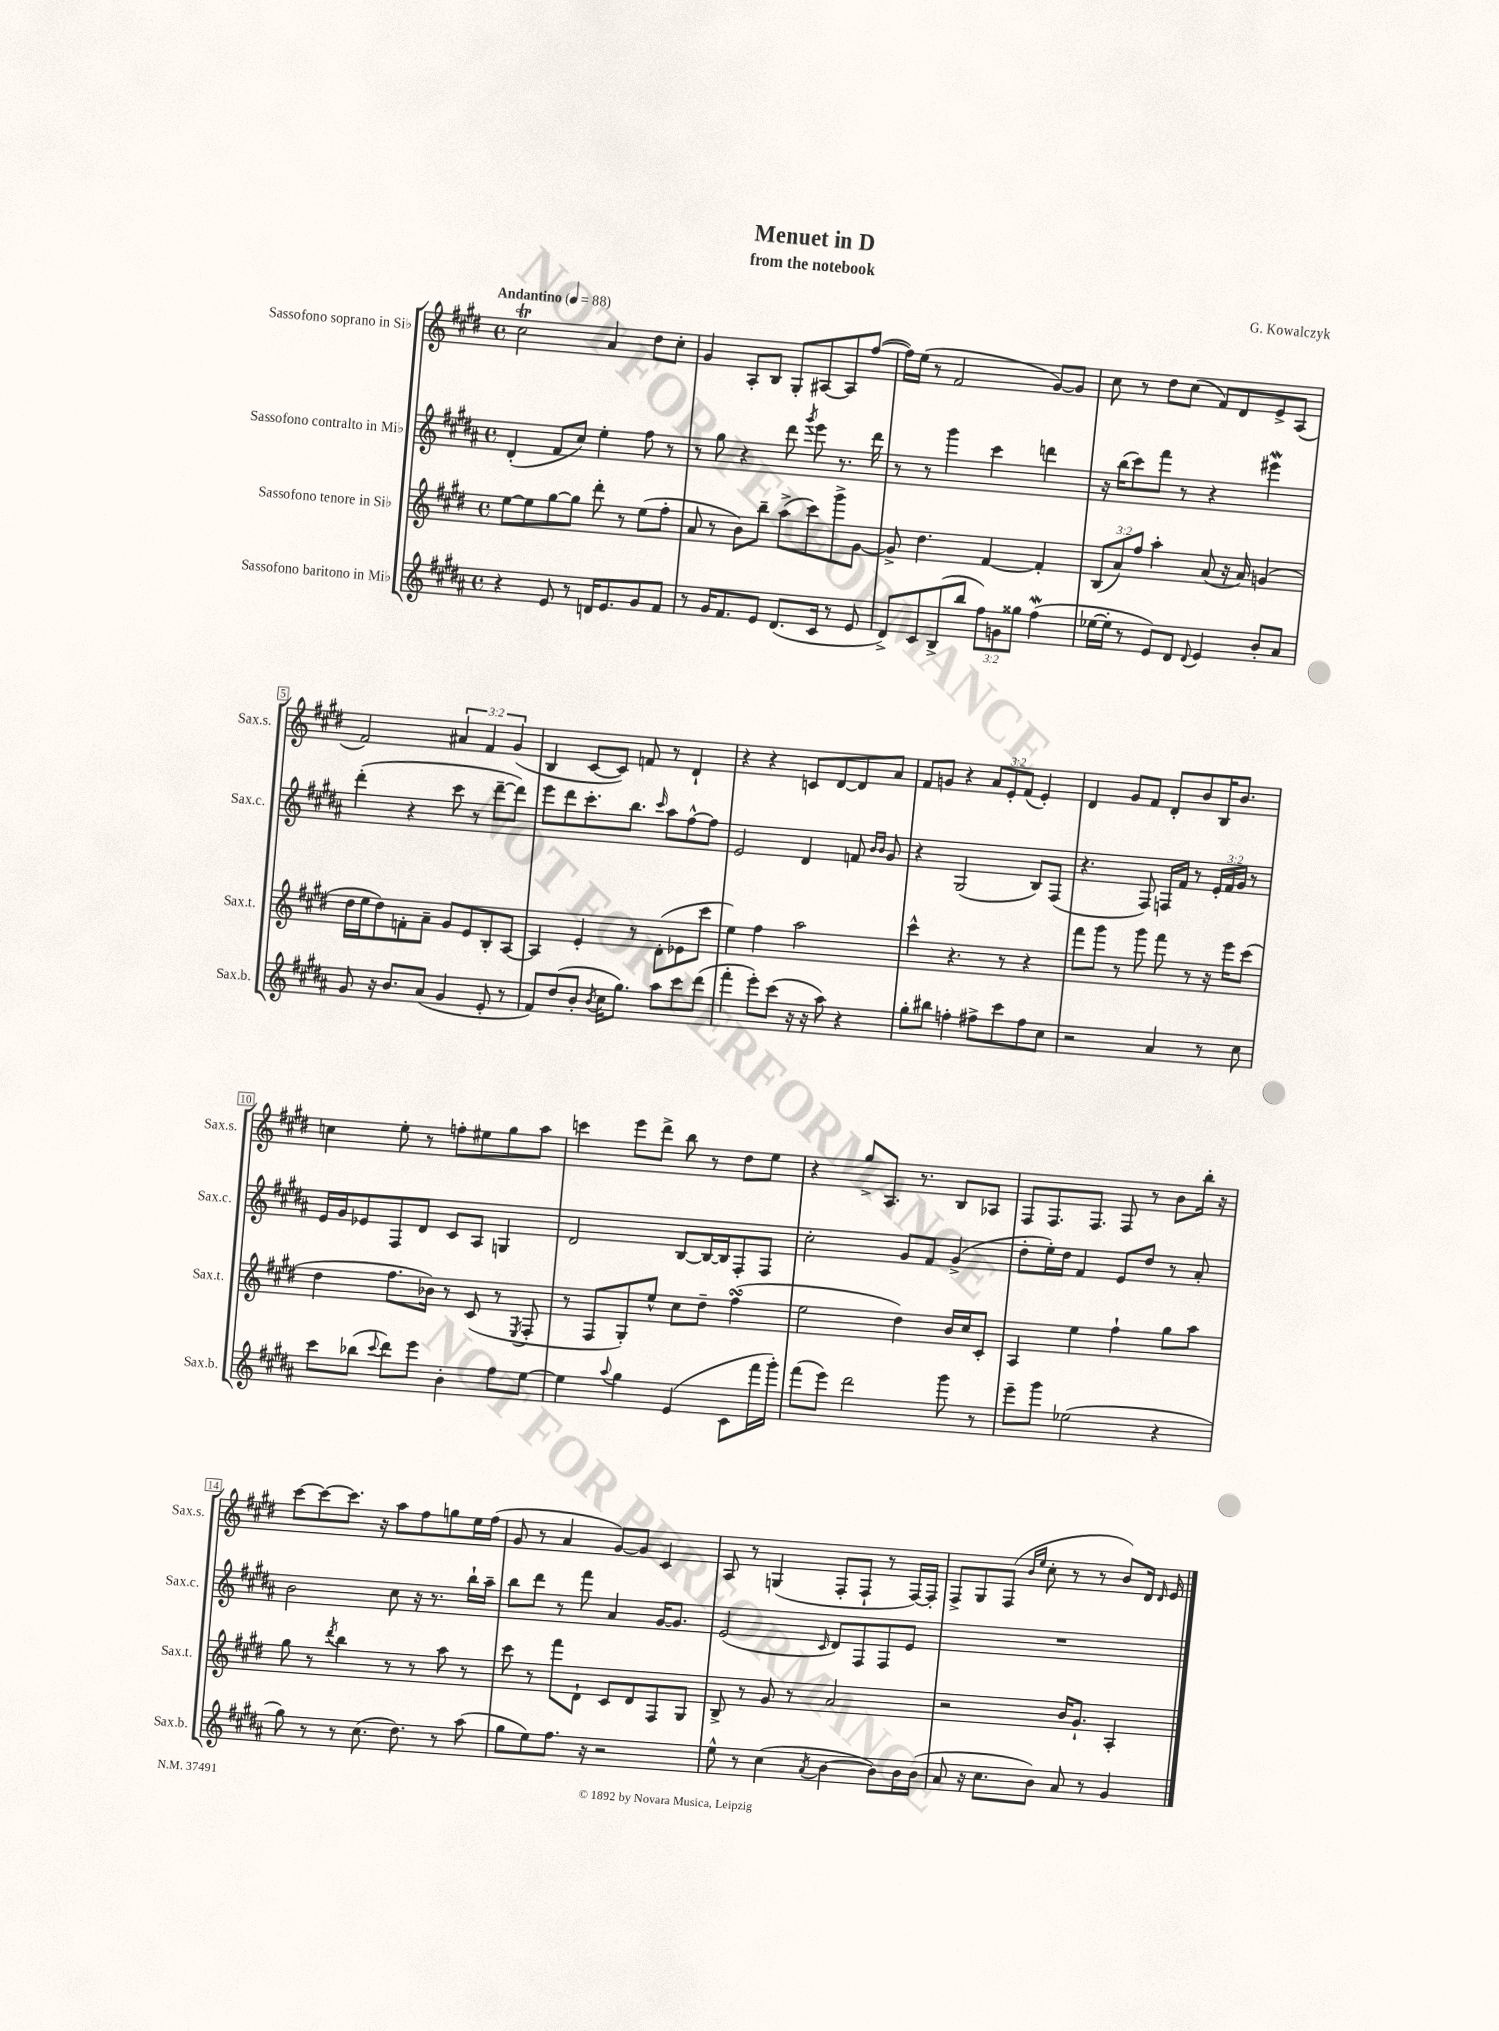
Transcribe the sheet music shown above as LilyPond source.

\header { title = "Menuet in D" composer = "G. Kowalczyk" subtitle = "from the notebook" }
<<
\new StaffGroup <<
\new Staff = "s0" \with { instrumentName = "Sassofono soprano in Sib" shortInstrumentName = "Sax.s." } {
    \clef treble \key e \major \defaultTimeSignature \time 4/4 \override Staff.TupletNumber.text = #tuplet-number::calc-fraction-text \tempo "Andantino" 4 = 88
    \autoBeamOff cis''2\trill a'4 dis''8[ cis''8]-. |
    gis'4 a8[-. b8] gis8[-. ais8~ ais8 fis''8]~( |
    fis''16[) e''16]( r8 fis'2 gis'8[~) gis'8] |
    cis''8 r8 dis''8[ cis''8]( fis'8[) dis'8 e'8-> a8]( |
    fis'2) \tuplet 3/2 { ais'4 fis'4 gis'4( } |
    b4 cis'8[~ cis'8]) f'8 r8 dis'4-! |
    r4 r4 c'8[ dis'8~ dis'8 a'8] |
    fis'8[ g'8] r4 \tuplet 3/2 { a'8[ e'8-. fis'8]( } e'4-.) |
    dis'4 gis'8[ fis'8] dis'8[-. b'8 b16 b'8.] |
    c''4 e''8-. r8 f''8[-. eis''8 gis''8 a''8] |
    c'''4 e'''8[ dis'''8]-> b''8 r8 dis''8[ e''8] |
    r4 gis''8[-> a8.] r8. b8[ aes8] |
    fis8[ fis8. fis8.] fis8 r8 b'8[ b''16]-. r16 |
    cis'''8[~ cis'''8~ cis'''8.] r16 a''8[ fis''8 g''8 e''16 fis''16]( |
    gis'8 r8 a'4 gis'8[~) gis'8] cis'4 |
    a8 r8 g4( fis8[-. fis8]-! r8 fis16[~) fis16]-. |
    fis8[-> gis8 fis8]( \grace { b'16[ e''16] } cis''8-. r8 r8 b'8[) dis'16] \grace { dis'16 } e'16 \bar "|." |
}
\new Staff = "s1" \with { instrumentName = "Sassofono contralto in Mib" shortInstrumentName = "Sax.c." } {
    \clef treble \key b \major \defaultTimeSignature \time 4/4 \override Staff.TupletNumber.text = #tuplet-number::calc-fraction-text
    \autoBeamOff dis'4-.( fis'8[ cis''8]) e''4-. fis''8 r8 |
    r8 gis''8 r4 dis'''8 \acciaccatura { gis'''8 } e'''8 r8. dis'''16 |
    r8 r8 gis'''4 cis'''4 d'''4 |
    r16 b''16[( cis'''8) fis'''8] r8 r4 eis'''4\mordent |
    dis'''4-.( r4 cis'''8 r8 dis'''8[~-- dis'''8]) |
    e'''8[ dis'''8 cis'''8.-. b''8.] \grace { cis'''16 } ais''8[ fis''8~-^ fis''8] |
    e'2 dis'4 f'8 \grace { b'16[ b'16] } gis'8 |
    r4 gis2( b8[) fis8]( |
    r4. fis8) f16[ fis'16] r8 \tuplet 3/2 { e'16[-. fis'16 gis'16] } r8 |
    e'16[ gis'16 ees'8 fis8 dis'8] cis'8[ ais8] g4 |
    dis'2 b8[~ b16~ b16 fis8-. fis8] |
    cis''2-. gis'8[ fis'8] gis'4->( |
    dis''8[-. e''16-.) dis''16] fis'4 e'8[ dis''8] r8 ais'8-. |
    b'2 cis''8 r16 r8. b''16[-! ais''16]-- |
    b''8[ dis'''8] r8 fis'''8 ais'4 gis'16[~ gis'8.] |
    e'2( \grace { cis'16 } dis'8[) fis8 fis8 e'8] |
    R1 \bar "|." |
}
\new Staff = "s2" \with { instrumentName = "Sassofono tenore in Sib" shortInstrumentName = "Sax.t." } {
    \clef treble \key e \major \defaultTimeSignature \time 4/4 \override Staff.TupletNumber.text = #tuplet-number::calc-fraction-text
    \autoBeamOff e''8[~ e''8 gis''8~ gis''8] dis'''8-. r8 e''8[( fis''8]-. |
    a'8 r8 b'8[) b''8]-- a''8[->( cis'''8) gis'''8-> gis'8]~ |
    gis'8-> dis''4. fis'4~ fis'4-. |
    \tuplet 3/2 { b8[( a'8) fis''8] } a''4-. a'8( r16 a'16) g'4( |
    dis''16[ e''16 dis''8) f'8-. a'8]-- gis'8[ e'8 b8-. a8]~ |
    a4 e'4-. r8 dis'8[-.( ees'8 cis'''8] |
    e''4) fis''4 a''2 |
    cis'''4-^ r4. r8 r4 |
    fis'''8[ gis'''8] r8 gis'''8 fis'''8 r8 r16 e'''16[ cis'''8]( |
    dis''4 fis''8.[ bes'16]) r8 cis'8( r8 \acciaccatura { e8 } fis8-. |
    r8 fis8[ gis8-.) e''8]-^ cis''8[ dis''8]-- fis''4\turn( |
    e''2 dis''4) b'16[ cis''16 cis'8]-. |
    a4 e''4 fis''4-! gis''8[ a''8] |
    gis''8 r8 \acciaccatura { dis'''8 } b''4 r8 r8 a''8 r8 |
    cis'''8 r8 fis'''8[ dis'8]-! cis'8[ dis'8 fis8 gis8] |
    b8-> r8 gis'8 r8 a'2 |
    r2 b'16[ gis'8.]-! a4-. \bar "|." |
}
\new Staff = "s3" \with { instrumentName = "Sassofono baritono in Mib" shortInstrumentName = "Sax.b." } {
    \clef treble \key b \major \defaultTimeSignature \time 4/4 \override Staff.TupletNumber.text = #tuplet-number::calc-fraction-text
    \autoBeamOff r4 e'8 r8 d'16[ e'8. gis'8 fis'8] |
    r8 gis'16[ fis'8. e'8] dis'8.[( cis'16] r8 e'8 |
    dis'8[->) cis'8 b8->( b''8] \tuplet 3/2 { fis''8[) g'8 gisis''8] } fis''4\mordent( |
    ees''16[~ ees''16]-. r8 e'8[) dis'8] \appoggiatura { dis'8 } e'4 b'8[-. ais'8] |
    gis'8 r16 b'8.[ ais'8]( gis'4 e'8-. r8 |
    fis'8[) dis''8( b'8]-. \acciaccatura { b'8 } cis''16[ gis''8.]) ais''8[ cis'''8 dis'''8]( |
    fis'''4-. e'''8[-.) cis'''8]( r16 r16 ais''8) r4 |
    gis''8[-. bis''8] f''4-. fis''8[-> cis'''8 fis''8 cis''8] |
    r2 ais'4 r8 cis''8 |
    cis'''8[ bes''8]( \appoggiatura { cis'''8 } dis'''8[) e'''8] b'4-. fis''8[ e''8]~ |
    e''4 \appoggiatura { ais''8 } gis''4 e'4( cis'8[ fis'''16 gis'''16]-.) |
    fis'''8[( e'''8]) dis'''2 gis'''8 r8 |
    e'''8[-- gis'''8] ees''2( r4 |
    gis''8) r8 r8 cis''8.( dis''8.) r8 ais''8( |
    gis''8[ e''8) fis''8.] r16 r2 |
    e''8-^ r8 cis''4( \acciaccatura { ais'8 } b'4~ b'8[) b'16 b'16]( |
    ais'8 r16 cis''8.[ b'8]) ais'8 r8 gis'4 \bar "|." |
}
>>
>>
\layout { \context { \Score \override BarNumber.stencil = #(make-stencil-boxer 0.1 0.3 ly:text-interface::print) } }
